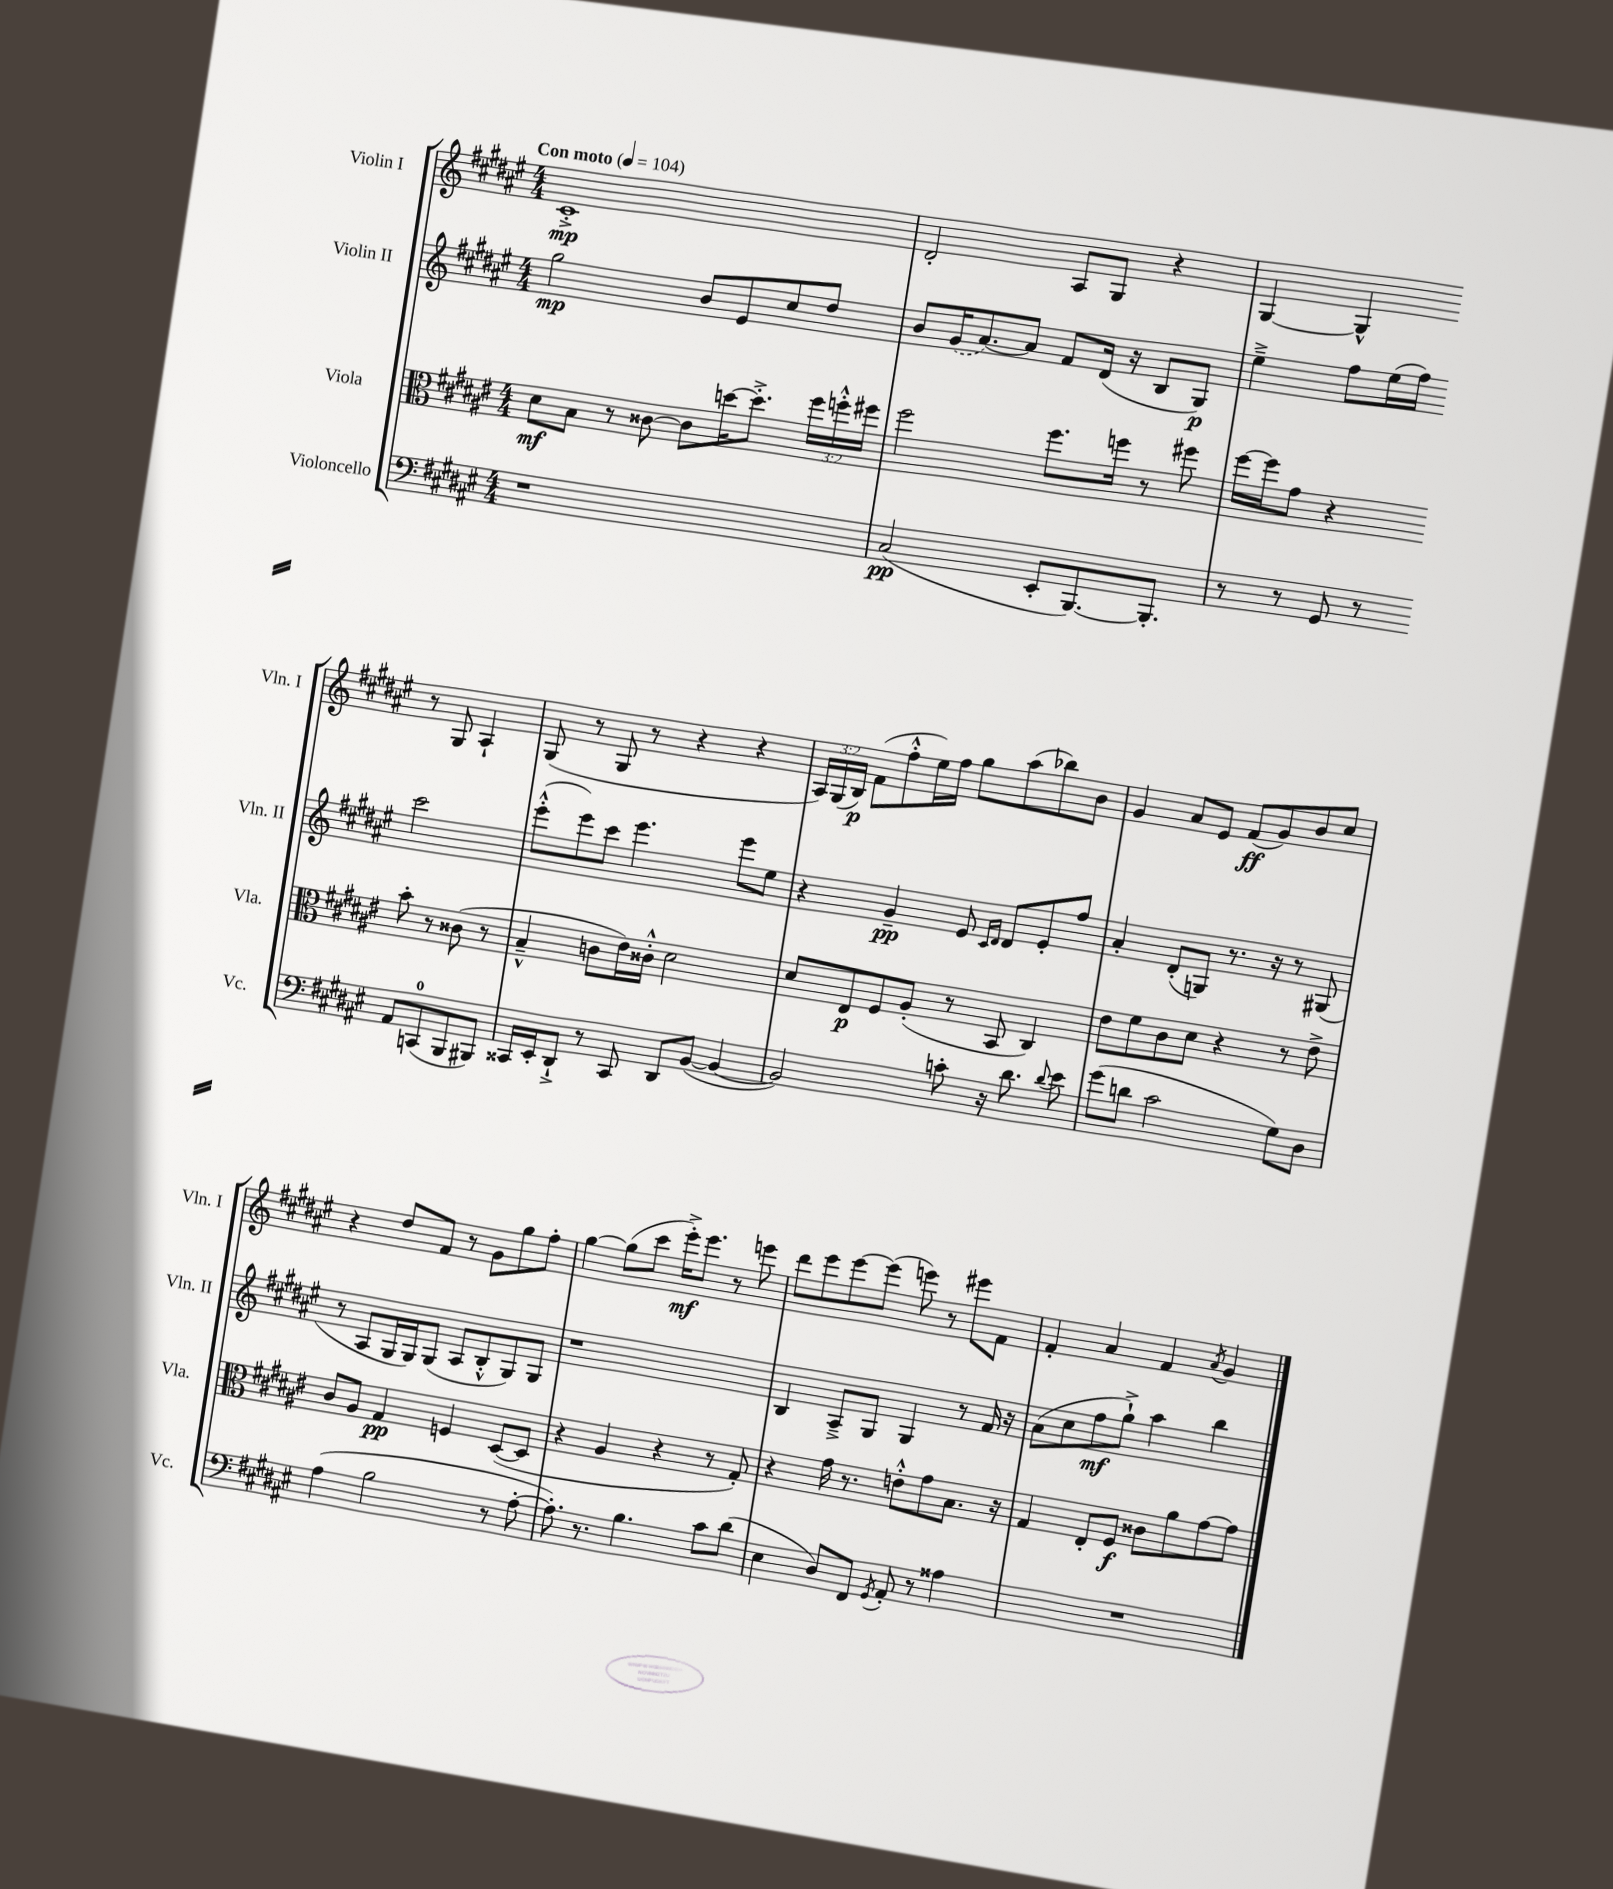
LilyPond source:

<<
\new StaffGroup <<
\new Staff = "s0" \with { instrumentName = "Violin I" shortInstrumentName = "Vln. I" } {
    \clef treble \key fis \major \numericTimeSignature \time 4/4 \override Staff.TupletNumber.text = #tuplet-number::calc-fraction-text \tempo "Con moto" 4 = 104
    \autoBeamOff cis'1-.->\mp |
    dis'2-. ais8[ gis8] r4 |
    gis4~ gis4-^ r8 gis8 ais4-! |
    gis8( r8 gis8 r8 r4 r4 |
    \tuplet 3/2 { ais16[) gis16( b16]\p) } fis'8[( fis''8-.-^ eis''16) fis''16] gis''8[ ais''8( bes''8) b'8] |
    gis'4 ais'8[ eis'8] fis'8[\ff( gis'8) b'8 cis''8] |
    r4 dis''8[ fis'8] r8 gis'8[ gis''8 fis''8]-. |
    gis''4~ gis''8[( cis'''8] eis'''16[-.->\mf) eis'''8.] r8 e'''8 |
    dis'''8[ eis'''8 eis'''8~ eis'''8]( e'''8) r8 eis'''8[ fis'8] |
    fis'4-. ais'4 fis'4 \acciaccatura { ais'8 } gis'4 \bar "|." |
}
\new Staff = "s1" \with { instrumentName = "Violin II" shortInstrumentName = "Vln. II" } {
    \clef treble \key fis \major \numericTimeSignature \time 4/4
    \autoBeamOff gis''2\mp b'8[ eis'8 cis''8 dis''8] |
    b'8[ \once \slurDashed gis'16( ais'8.~) ais'8] fis'8[ dis'16]( r16 b8[ gis8]\p) |
    eis''4---> fis''8[ eis''16( fis''16]) cis'''2 |
    eis'''8[-.-^( eis'''8) cis'''8] eis'''4. eis'''8[ eis''8] |
    r4 gis'4--\pp eis'8 \grace { cis'16[ dis'16] } dis'8[ eis'8-. fis''8] |
    ais'4-. dis'8[-.( g8]) r8. r16 r8 gis8( |
    r8 ais8[ gis16 gis16) gis8]( ais8[ b8-.-^ gis8) gis8] |
    r1 |
    b4 ais8[---> gis8] gis4 r8 fis'16 r16 |
    ais'8[( cis''8 fis''8\mf gis''8]-!->) ais''4 b''4 \bar "|." |
}
\new Staff = "s2" \with { instrumentName = "Viola" shortInstrumentName = "Vla." } {
    \clef alto \key fis \major \numericTimeSignature \time 4/4 \override Staff.TupletNumber.text = #tuplet-number::calc-fraction-text
    \autoBeamOff dis'8[\mf b8] r8 cisis'8~ cisis'8[ d''16~ d''8.]-.-> \tuplet 3/2 { fis''16[ f''16-.-^ fis''16] } |
    fis''2 fis''8.[ f''16] r8 fis''8 |
    fis''16[~ fis''16 gis'8] r4 b'8-. r8 cisis'8( r8 |
    b4---^ c'8[ eis'16) cisis'16]-.-^ dis'2 |
    dis'8[ eis8\p fis8 ais8]-.( r8 b,8 cis4) |
    eis'8[ fis'8 cis'8 dis'8] r4 r8 eis'8-> |
    cis'8[ ais8] gis4\pp f4 dis8[~( dis8] |
    r4 ais4 r4 r8 gis8-.) |
    r4 gis'16 r8. e'8[-.-^ gis'8 b8.] r16 |
    gis4 eis8[-. fis8]\f cisis'8[ ais'8 gis'8~ gis'8] \bar "|." |
}
\new Staff = "s3" \with { instrumentName = "Violoncello" shortInstrumentName = "Vc." } {
    \clef bass \key fis \major \numericTimeSignature \time 4/4
    \autoBeamOff r1 |
    cis2\pp( eis,8[-. b,,8.~) b,,8.]-. |
    r8 r8 gis,8 r8 ais,8[ c,8-0( b,,8 bis,,8]) |
    cisis,16[ eis,16-. dis,8]-!-> r8 cisis,8 dis,8[ b,8]~( b,4~ |
    b,2) c'8-. r16 dis'8. \appoggiatura { dis'8 } eis'8 |
    gis'8[( d'8] cis'2 gis8[) dis8] |
    ais4( b2 r8 ais8~-. |
    ais8.-.) r8. b4. cis'8[ dis'8]( |
    eis4 dis8[) fis,8] \acciaccatura { gis,8 } ais,8-. r8 aisis4 |
    R1 \bar "|." |
}
>>
>>
\layout { \context { \Score \remove "Bar_number_engraver" } }
